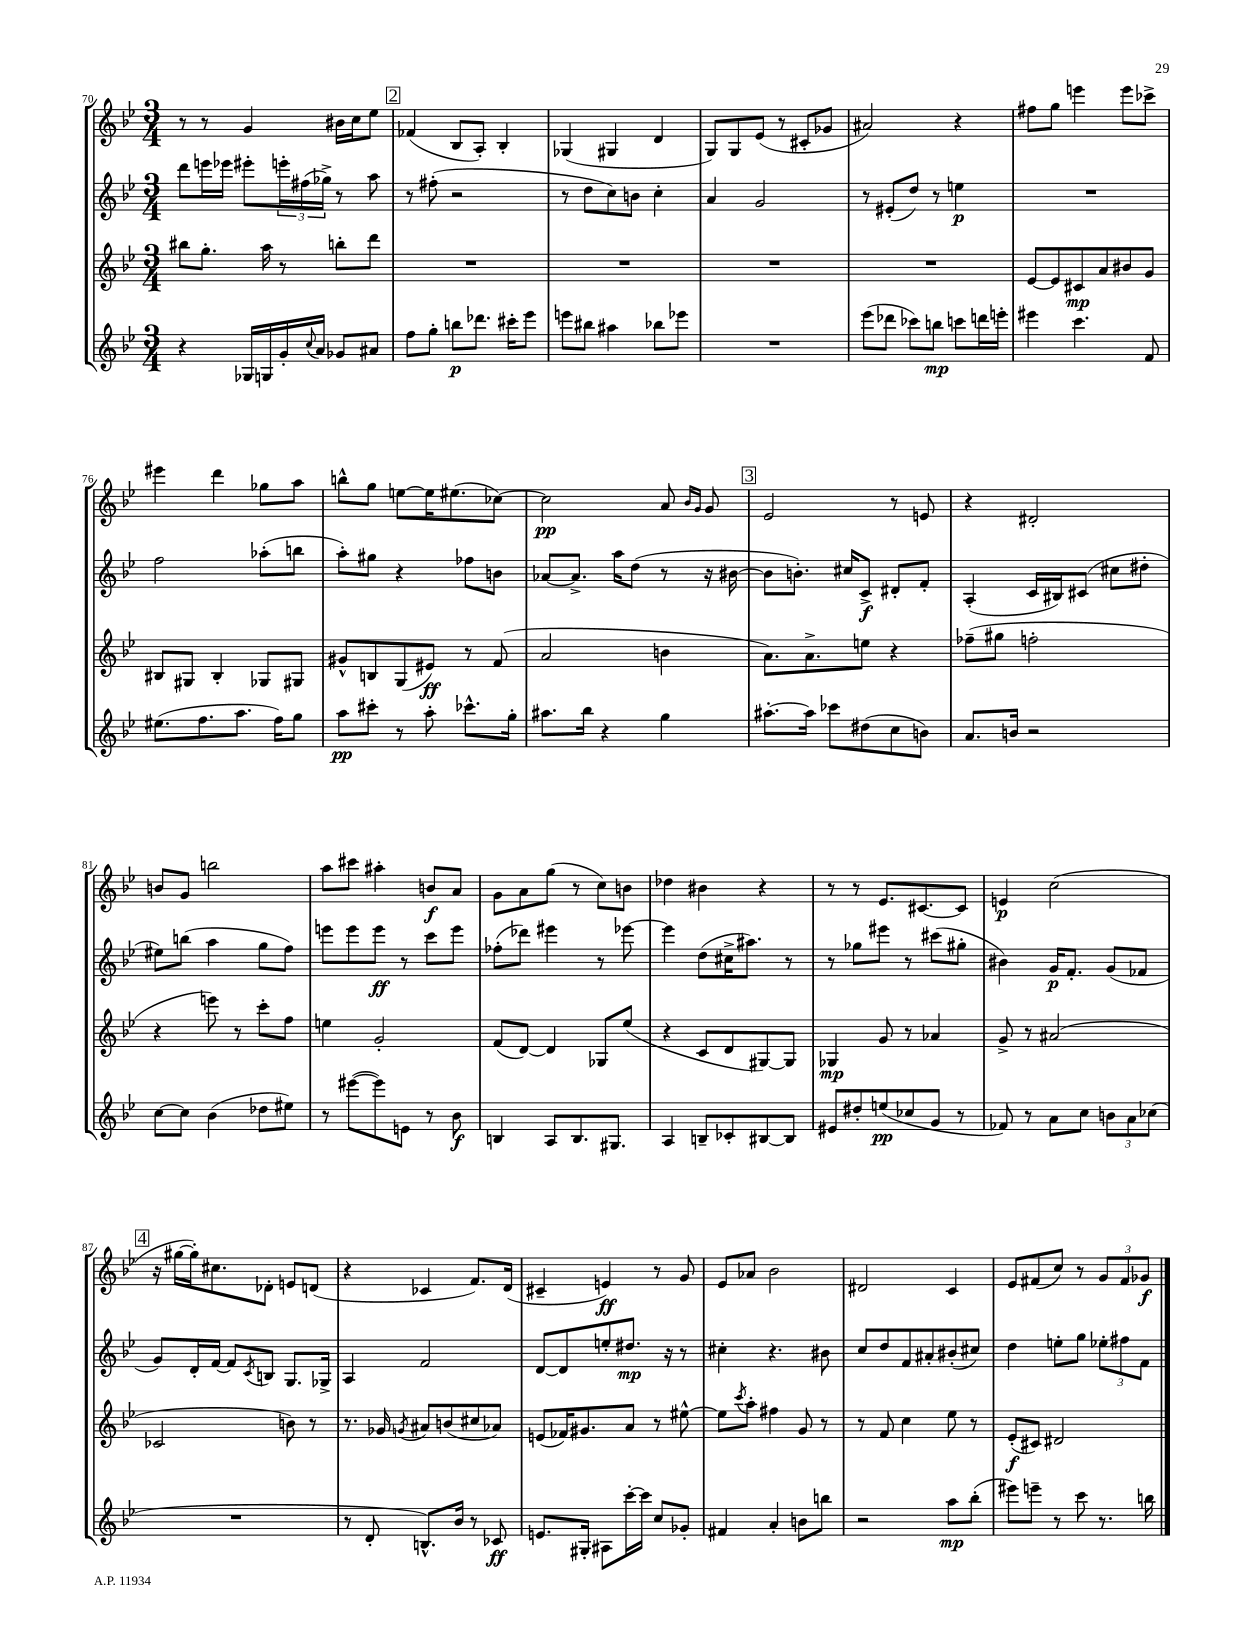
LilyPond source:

<<
\new StaffGroup <<
\new Staff = "s0" {
    \clef treble \key bes \major \numericTimeSignature \time 3/4
    r8 r8 g'4 bis'16 c''16 ees''8 |
    \mark \markup { \box "2" } fes'4( bes8 a8-.) bes4-. |
    ges4( gis4 d'4 |
    g8) g8 ees'8( r8 cis'8-. ges'8 |
    ais'2) r4 |
    fis''8 g''8 e'''4 e'''8 ces'''8-> |
    eis'''4 d'''4 ges''8 a''8 |
    b''8-^ g''8 e''8~ e''16 eis''8.( ces''8~) |
    ces''2\pp a'8 \grace { bes'16 g'16 } g'8 |
    \mark \markup { \box "3" } ees'2 r8 e'8 |
    r4 dis'2-. |
    b'8 g'8 b''2 |
    a''8 cis'''8 ais''4-. b'8\f a'8 |
    g'8 a'8 g''8( r8 c''8) b'8 |
    des''4 bis'4 r4 |
    r8 r8 ees'8. cis'8.~ cis'8 |
    e'4\p c''2( |
    \mark \markup { \box "4" } r16 gis''16~ gis''16-.) cis''8. des'8-. e'8 d'8( |
    r4 ces'4 f'8.) d'16( |
    cis'4-- e'4\ff) r8 g'8 |
    ees'8 aes'8 bes'2 |
    dis'2 c'4 |
    ees'8 fis'8( c''8) r8 \tuplet 3/2 { g'8 fis'8 ges'8\f } \bar "|." |
}
\new Staff = "s1" {
    \clef treble \key bes \major \numericTimeSignature \time 3/4
    d'''8 e'''16 ees'''16 eis'''8-. \tuplet 3/2 { e'''16-. fis''16( ges''16->) } r8 a''8 |
    \mark \markup { \box "2" } r8 fis''8-.( r2 |
    r8 d''8 c''8) b'8 c''4-. |
    a'4 g'2 |
    r8 eis'8-.( d''8) r8 e''4\p |
    R2. |
    f''2 aes''8-.( b''8 |
    a''8-.) gis''8 r4 fes''8 b'8 |
    aes'8~ aes'8.-> a''16 d''8( r8 r16 bis'16~ |
    \mark \markup { \box "3" } bis'8 b'8.-.) cis''16 c'8->\f dis'8-. f'8-. |
    a4-.( c'16 bis16) cis'8( cis''8 dis''8-. |
    eis''8) b''8( a''4 g''8 f''8) |
    e'''8 e'''8 e'''8\ff r8 c'''8 e'''8 |
    fes''8-.( des'''8) eis'''4 r8 ees'''8~ |
    ees'''4 d''8( cis''16-> ais''8.) r8 |
    r8 ges''8 eis'''8 r8 cis'''8( gis''8-. |
    bis'4) g'16\p f'8.-. g'8( fes'8 |
    \mark \markup { \box "4" } g'8) d'16-. f'16~ f'8 \acciaccatura { c'8 } b8 g8. ges16-> |
    a4 f'2 |
    d'8~ d'8 e''8-. dis''8.\mp r16 r8 |
    cis''4-. r4. bis'8 |
    c''8 d''8 f'8 ais'8-. bis'8-.( cis''8) |
    d''4 e''8-. g''8 \tuplet 3/2 { ees''8-. fis''8 f'8 } \bar "|." |
}
\new Staff = "s2" {
    \clef treble \key bes \major \numericTimeSignature \time 3/4
    bis''8 g''8.-. a''16 r8 b''8-. d'''8 |
    \mark \markup { \box "2" } R2. |
    R2. |
    R2. |
    R2. |
    ees'8~ ees'8 cis'8\mp a'8 bis'8 g'8 |
    bis8 gis8 bis4-. ges8 gis8 |
    gis'8-^ b8 g8( eis'8\ff) r8 f'8( |
    a'2 b'4 |
    \mark \markup { \box "3" } a'8.) a'8.-> e''8 r4 |
    fes''8--( gis''8 f''2-. |
    r4 e'''8) r8 c'''8-. f''8 |
    e''4 g'2-. |
    f'8( d'8~) d'4 ges8 ees''8( |
    r4 c'8 d'8 gis8~) gis8 |
    ges4\mp g'8 r8 aes'4 |
    g'8-> r8 ais'2( |
    \mark \markup { \box "4" } ces'2 b'8) r8 |
    r8. ges'16 \acciaccatura { g'8 } ais'8 b'8( cis''8 aes'8) |
    e'8( fes'16) gis'8. a'8 r8 eis''8~-^ |
    eis''8 \acciaccatura { c'''8 } a''8-. fis''4 g'8 r8 |
    r8 f'8 c''4 ees''8 r8 |
    ees'8-.\f( cis'8) dis'2 \bar "|." |
}
\new Staff = "s3" {
    \clef treble \key bes \major \numericTimeSignature \time 3/4
    r4 ges16 g16 g'16-. \appoggiatura { c''8 } a'16 ges'8 ais'8 |
    \mark \markup { \box "2" } f''8 g''8-. b''8\p des'''8. cis'''16-. ees'''8 |
    e'''8 bis''8 ais''4 bes''8 ees'''8 |
    R2. |
    ees'''8( des'''8 ces'''8) b''8\mp c'''8 d'''16 e'''16-. |
    eis'''4 c'''4. f'8 |
    eis''8.( f''8. a''8. f''16) g''8 |
    a''8\pp cis'''8-. r8 a''8-. ces'''8.-^ g''16-. |
    ais''8. bes''16 r4 g''4 |
    \mark \markup { \box "3" } ais''8.~-. ais''16 ces'''8 dis''8( c''8 b'8) |
    a'8. b'16 r2 |
    c''8~ c''8 bes'4( des''8 eis''8) |
    r8 eis'''8~( eis'''8) e'8 r8 bes'8\f |
    b4 a8 b8. gis8. |
    a4 b8-- ces'8-. bis8~ bis8 |
    eis'8 dis''8-. e''8\pp( ces''8 g'8 r8 |
    fes'8) r8 a'8 c''8 \tuplet 3/2 { b'8 a'8 ces''8( } |
    \mark \markup { \box "4" } R2. |
    r8 d'8-. b8.-^) bes'16 r8 ces'8\ff |
    e'8. gis16-. ais8 c'''16~-. c'''16 c''8 ges'8-. |
    fis'4 a'4-. b'8 b''8 |
    r2 a''8\mp bes''8-.( |
    eis'''8) e'''8-- r8 c'''8 r8. b''16 \bar "|." |
}
>>
>>
\layout { \context { \Score currentBarNumber = #70 } }
